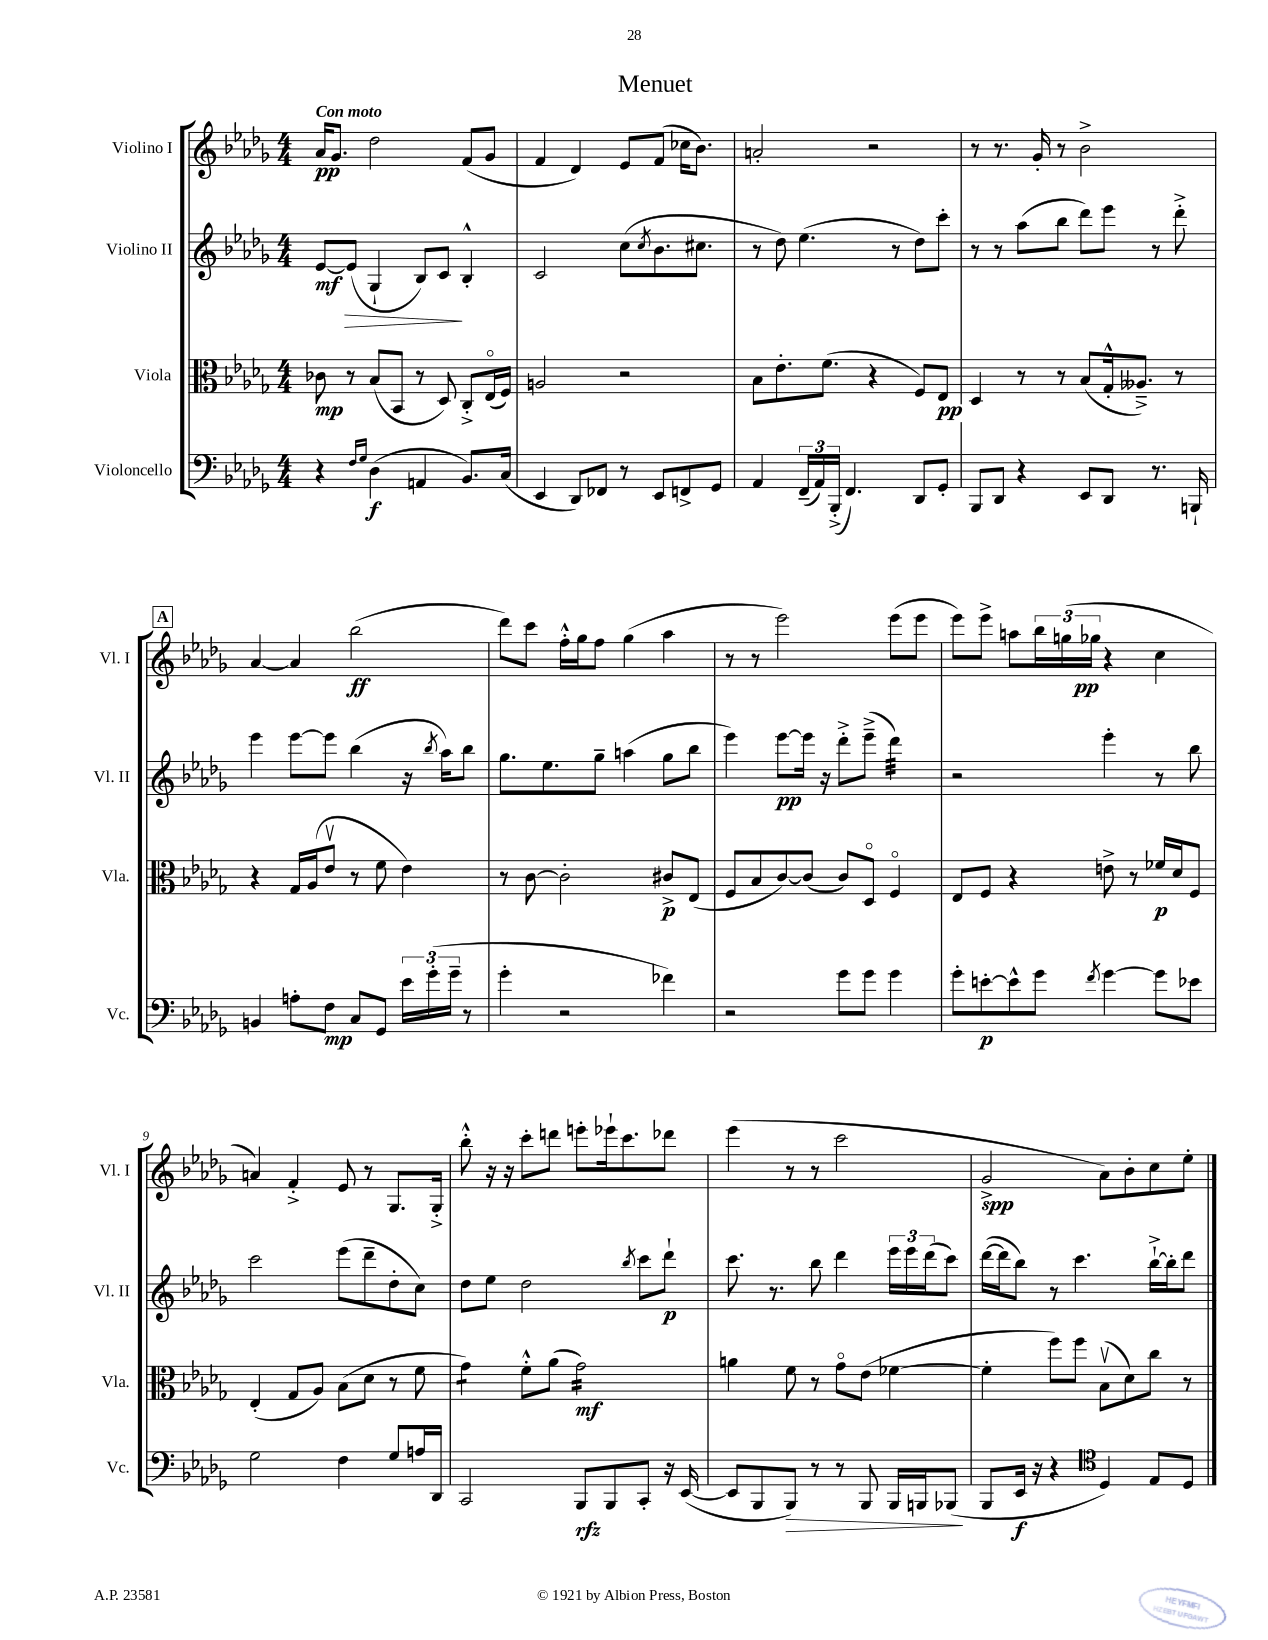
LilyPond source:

\header { title = "Menuet" }
<<
\new StaffGroup <<
\new Staff = "s0" \with { instrumentName = "Violino I" shortInstrumentName = "Vl. I" } {
    \clef treble \key des \major \numericTimeSignature \time 4/4 \tempo "Con moto"
    aes'16\pp ges'8. des''2 f'8( ges'8 |
    f'4 des'4) ees'8 f'8( ces''16 bes'8.) |
    a'2-. r2 |
    r8 r8. ges'16-. r8 bes'2-> |
    \mark \markup { \box "A" } aes'4~ aes'4 bes''2\ff( |
    des'''8) c'''8 f''16-.-^ ges''16 f''8 ges''4( aes''4 |
    r8 r8 ees'''2) ees'''8( ees'''8 |
    ees'''8) ees'''8-> a''8 \tuplet 3/2 { bes''16 g''16( ges''16\pp } r4 c''4 |
    a'4) f'4-.-> ees'8 r8 ges8. ges16-.-> |
    bes''8-.-^ r16 r16 c'''8-. d'''8 e'''8-. ees'''16-! c'''8. des'''8 |
    ees'''4( r8 r8 c'''2 |
    ges'2->\spp aes'8) bes'8-. c''8 ees''8-. \bar "|." |
}
\new Staff = "s1" \with { instrumentName = "Violino II" shortInstrumentName = "Vl. II" } {
    \clef treble \key des \major \numericTimeSignature \time 4/4
    ees'8~\mf\> ees'8( ges4-! bes8) c'8\! bes4-.-^ |
    c'2 c''8( \acciaccatura { c''8 } bes'8. cis''8. |
    r8 des''8) ees''4.( r8 des''8) c'''8-. |
    r8 r8 aes''8( bes''8 des'''8) ees'''8 r8 des'''8-.-> |
    \mark \markup { \box "A" } ees'''4 ees'''8~ ees'''8 bes''4( r16 \acciaccatura { bes''8 } aes''16) bes''8 |
    ges''8. ees''8. ges''8-- a''4( ges''8 bes''8 |
    ees'''4) ees'''8~\pp ees'''16 r16 des'''8-.-> ees'''8--->( des'''4:32) |
    r2 ees'''4-. r8 bes''8 |
    c'''2 ees'''8( des'''8-- des''8-. c''8) |
    des''8 ees''8 des''2 \acciaccatura { bes''8 } c'''8 des'''8-!\p |
    c'''8. r8. bes''8 des'''4 \tuplet 3/2 { ees'''16 ees'''16 des'''16( } c'''8) |
    des'''16~( des'''16 bes''8) r8 c'''4. bes''16~-!-> bes''16-. des'''8 \bar "|." |
}
\new Staff = "s2" \with { instrumentName = "Viola" shortInstrumentName = "Vla." } {
    \clef alto \key des \major \numericTimeSignature \time 4/4
    ces'8\mp r8 bes8( bes,8 r8 des8) c8-.-> ees16\flageolet( f16) |
    a2 r2 |
    bes8 ees'8.-. f'8.( r4 f8) ees8\pp |
    des4 r8 r8 bes8( ges16-.-^ aeses8.--->) r8 |
    \mark \markup { \box "A" } r4 ges16 aes16( ees'8\upbow r8 f'8 ees'4) |
    r8 c'8~ c'2-. cis'8->\p ees8( |
    f8 bes8 c'8~) c'8( c'8) des8\flageolet f4\flageolet |
    ees8 f8 r4 e'8-> r8 fes'16\p des'16 f8 |
    ees4-.( ges8 aes8) bes8( des'8 r8 f'8 |
    ges'4:8) f'8-.-^ aes'8( ges'2:16\mf) |
    a'4 f'8 r8 ges'8\flageolet ees'8( fes'4~ |
    fes'4-. f''8) f''8 bes8\upbow( des'8) c''8 r8 \bar "|." |
}
\new Staff = "s3" \with { instrumentName = "Violoncello" shortInstrumentName = "Vc." } {
    \clef bass \key des \major \numericTimeSignature \time 4/4
    r4 \grace { f16 ges16 } des4\f( a,4 bes,8.) c16( |
    ees,4 des,8) fes,8 r8 ees,8 f,8-> ges,8 |
    aes,4 \tuplet 3/2 { f,16--( aes,16) bes,,16-.->( } f,4.) des,8 ges,8-. |
    bes,,8 des,8 r4 ees,8 des,8 r8. b,,16-! |
    \mark \markup { \box "A" } b,4 a8-. f8\mp c8 ges,8 \tuplet 3/2 { ees'16 ges'16-.( ges'16-- } r8 |
    ges'4-. r2 fes'4) |
    r2 ges'8 ges'8 ges'4 |
    ges'8-. e'8~-.\p e'8-^ ges'8 \acciaccatura { f'8 } ges'4~ ges'8 ees'8 |
    ges2 f4 ges8 a16 des,16 |
    c,2 bes,,8\rfz bes,,8 c,8-. r16 ees,16~( |
    ees,8 bes,,8 bes,,8\>) r8 r8 bes,,8 bes,,16 b,,16 bes,,8\!( |
    bes,,8 ees,16\f r16 r4 \clef tenor des4) ees8 des8 \bar "|." |
}
>>
>>
